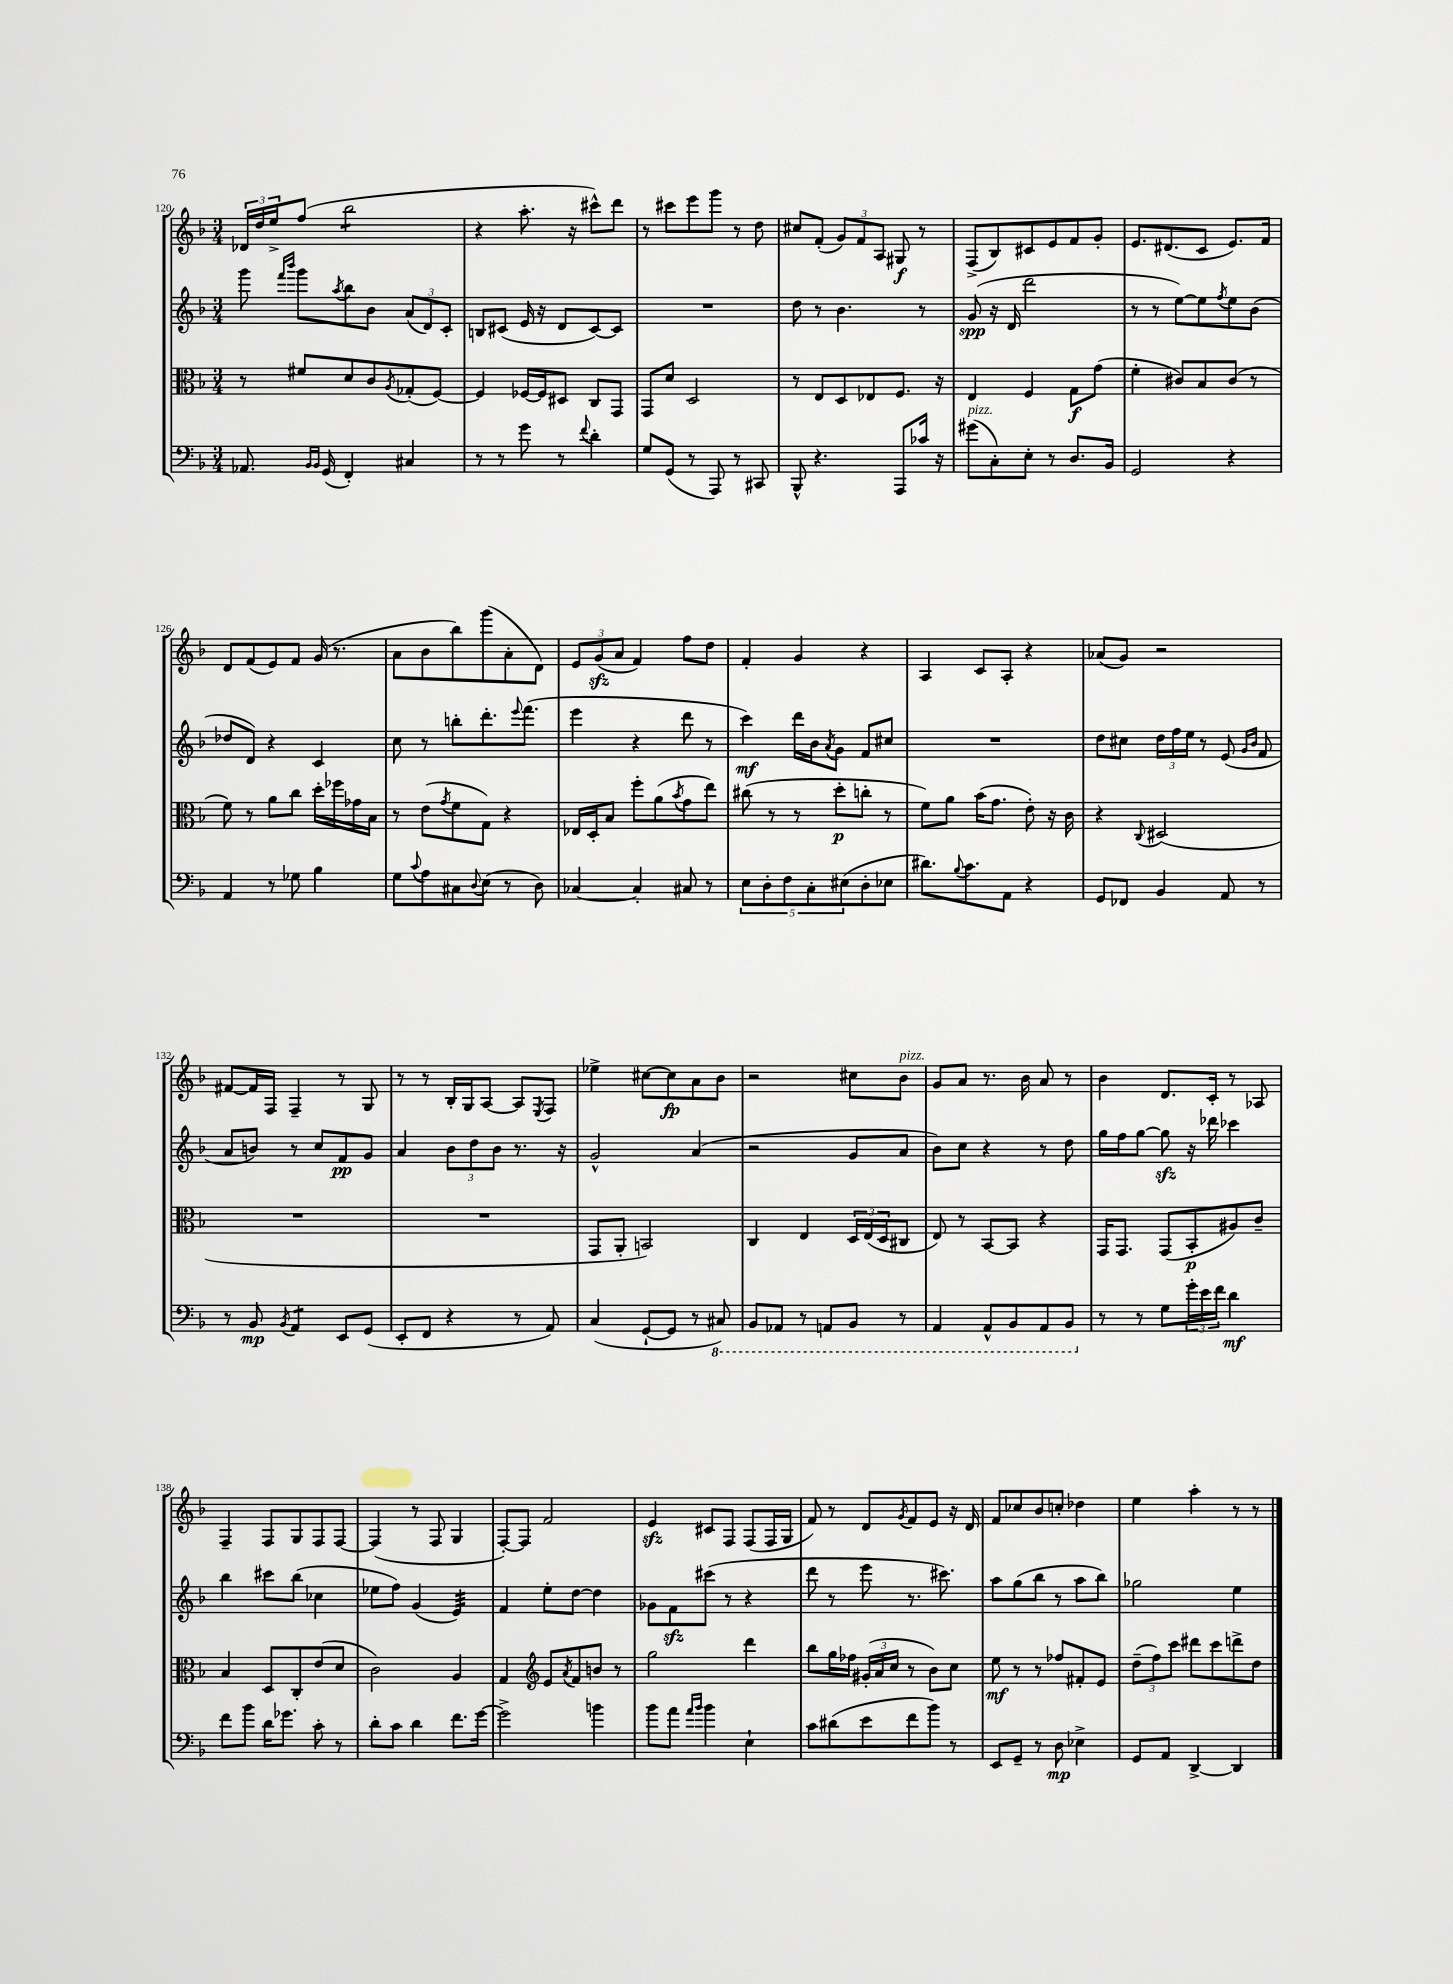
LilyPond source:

<<
\new StaffGroup <<
\new Staff = "s0" {
    \clef treble \key f \major \numericTimeSignature \time 3/4
    \tuplet 3/2 { des'16 d''16 e''16-> } f''8( bes''2:8 |
    r4 a''8.-. r16 cis'''8-^) d'''8 |
    r8 cis'''8 e'''8 g'''8 r8 d''8 |
    cis''8 f'8-.( \tuplet 3/2 { g'8) f'8 a8 } gis8\f r8 |
    f8->( bes8) cis'8 e'8 f'8 g'8-. |
    e'8. dis'8.( c'8 e'8.) f'16 |
    d'8 f'8( e'8) f'8 g'16( r8. |
    a'8 bes'8 bes''8) g'''8( a'8-. d'8) |
    \tuplet 3/2 { e'8 g'8\sfz( a'8 } f'4) f''8 d''8 |
    f'4-. g'4 r4 |
    a4 c'8 a8-. r4 |
    aes'8( g'8) r2 |
    fis'8~ fis'16 f16 f4-- r8 g8 |
    r8 r8 bes16-. g16 a8~ a8 \acciaccatura { e8 } f8 |
    ees''4-> cis''8~ cis''8\fp a'8 bes'8 |
    r2 cis''8 bes'8^\markup { \italic "pizz." } |
    g'8 a'8 r8. bes'16 a'8 r8 |
    bes'4 d'8. c'16-. r8 aes8 |
    f4-- f8 g8 f8 f8~ |
    f4( r8 f8 g4 |
    f8~-.) f8 f'2 |
    e'4\sfz cis'8 f8 f8( f16 g16 |
    f'8) r8 d'8 \acciaccatura { g'8 } f'8 e'8 r16 d'16 |
    f'8 ces''8 bes'8 c''8-. des''4 |
    e''4 a''4-. r8 r8 \bar "|." |
}
\new Staff = "s1" {
    \clef treble \key f \major \numericTimeSignature \time 3/4
    g'''8 \grace { f'''16 bes'''16 } g'''8 \acciaccatura { a''8 } bes''8 bes'8 \tuplet 3/2 { a'8( d'8) c'8-. } |
    b8 cis'8( e'16 r16 d'8 cis'8~) cis'8 |
    R2. |
    d''8 r8 bes'4. r8 |
    g'8\spp( r16 d'16 d'''2 |
    r8 r8 e''8~) e''8 \acciaccatura { f''8 } e''8 bes'8( |
    des''8 d'8) r4 c'4 |
    c''8 r8 b''8-. d'''8.-. \appoggiatura { e'''8 } f'''8.( |
    e'''4 r4 d'''8 r8 |
    c'''4\mf) d'''16 bes'16 \acciaccatura { a'8 } g'8 f'8 cis''8 |
    R2. |
    d''8 cis''8 \tuplet 3/2 { d''16 f''16 e''16 } r8 e'8( \grace { g'16 bes'16 } f'8 |
    a'8 b'8) r8 c''8 f'8\pp g'8 |
    a'4 \tuplet 3/2 { bes'8 d''8 bes'8 } r8. r16 |
    g'2-^ a'4( |
    r2 g'8 a'8 |
    bes'8) c''8 r4 r8 d''8 |
    g''16 f''16 g''8~ g''8\sfz r16 des'''16 ces'''4 |
    bes''4 cis'''8 bes''8( ces''4 |
    ees''8 f''8) g'4( e'4:32) |
    f'4 e''8-. d''8~ d''4 |
    ges'8 f'8\sfz cis'''8( r8 r4 |
    d'''8 r8 e'''8 r8. cis'''8.) |
    a''8 g''8( bes''8 r8 a''8 bes''8) |
    ges''2 e''4 \bar "|." |
}
\new Staff = "s2" {
    \clef alto \key f \major \numericTimeSignature \time 3/4
    r8 fis'8 d'8 c'8 \acciaccatura { a8 } ges8-.( f8~) |
    f4 fes16~ fes16 dis8 c8 g,8 |
    g,8 d'8 d2 |
    r8 e8 d8 ees8 f8. r16 |
    e4 f4 g8\f g'8( |
    f'4-. cis'8) bes8 cis'8( r8 |
    f'8) r8 a'8 c''8 d''16-. fes''16 ges'16 bes16 |
    r8 e'8( \acciaccatura { g'8 } f'8 g8) r4 |
    ees16 d16-. bes8 f''8-. a'8( \acciaccatura { bes'8 } g'8 e''8) |
    cis''8( r8 r8 d''8-.\p c''8-. r8 |
    f'8) a'8 bes'16( g'8. e'8-.) r16 c'16 |
    r4 \appoggiatura { c8 } dis2( |
    R2. |
    R2. |
    g,8 a,8-. b,2) |
    c4 e4 \tuplet 3/2 { d16 e16( d16 } cis8 |
    e8) r8 bes,8~ bes,8 r4 |
    g,16 g,8. g,8( bes,8-.\p ais8) c'8-- |
    bes4 d8 c8-. e'8( d'8 |
    c'2) a4 |
    g4 \clef treble e'8 \acciaccatura { a'8 } f'8 b'8 r8 |
    g''2 d'''4 |
    bes''8 g''16 fes''16 \tuplet 3/2 { gis'16-.( a'16 c''16 } r8 bes'8) c''8 |
    e''8\mf r8 r8 fes''8 fis'8-. e'8 |
    \tuplet 3/2 { d''8--( f''8) c'''8 } dis'''8 c'''8 d'''8-> d''8 \bar "|." |
}
\new Staff = "s3" {
    \clef bass \key f \major \numericTimeSignature \time 3/4
    aes,8. \grace { bes,16 bes,16 } g,16( f,4-.) cis4 |
    r8 r8 g'8 r8 \appoggiatura { f'8 } d'4-. |
    g8 g,8( r8 a,,8) r8 cis,8 |
    bes,,8-^ r4. a,,8 ces'16 r16 |
    gis'8^\markup { \italic "pizz." }( c8-.) e8-. r8 d8. bes,16 |
    g,2 r4 |
    a,4 r8 ges8 bes4 |
    g8 \appoggiatura { c'8 } a8 cis8 \appoggiatura { d8 } e8( r8 d8) |
    ces4~ ces4-. cis8 r8 |
    \tuplet 5/4 { e8 d8-. f8 c8-. eis8( } d8-. ees8 |
    dis'8.) \appoggiatura { bes8 } c'8. a,8 r4 |
    g,8 fes,8 bes,4 a,8 r8 |
    r8 bes,8\mp \acciaccatura { bes,8 } a,4:8 e,8 g,8( |
    e,8-. f,8 r4 r8 a,8) |
    c4( g,8~-! g,8 r8 \ottava #-1 cis,8) |
    bes,,8 aes,,8 r8 a,,8 bes,,8 r8 |
    a,,4 a,,8-^ bes,,8 a,,8 bes,,8 \ottava #0 |
    r8 r8 g8 \tuplet 3/2 { g'16-. e'16 f'16 } d'4\mf |
    f'8 bes'8 d'16 ges'8. c'8-. r8 |
    d'8-. c'8 d'4 f'8. g'16~ |
    g'2-> b'4 |
    bes'8 a'8 \grace { a'16 bes'16 } bes'4 e4-! |
    c'8 dis'8( e'8 f'8 bes'8) r8 |
    e,8 g,8-- r8 d8\mp ees4-> |
    g,8 a,8 d,4~-> d,4 \bar "|." |
}
>>
>>
\layout { \context { \Score currentBarNumber = #120 } }
